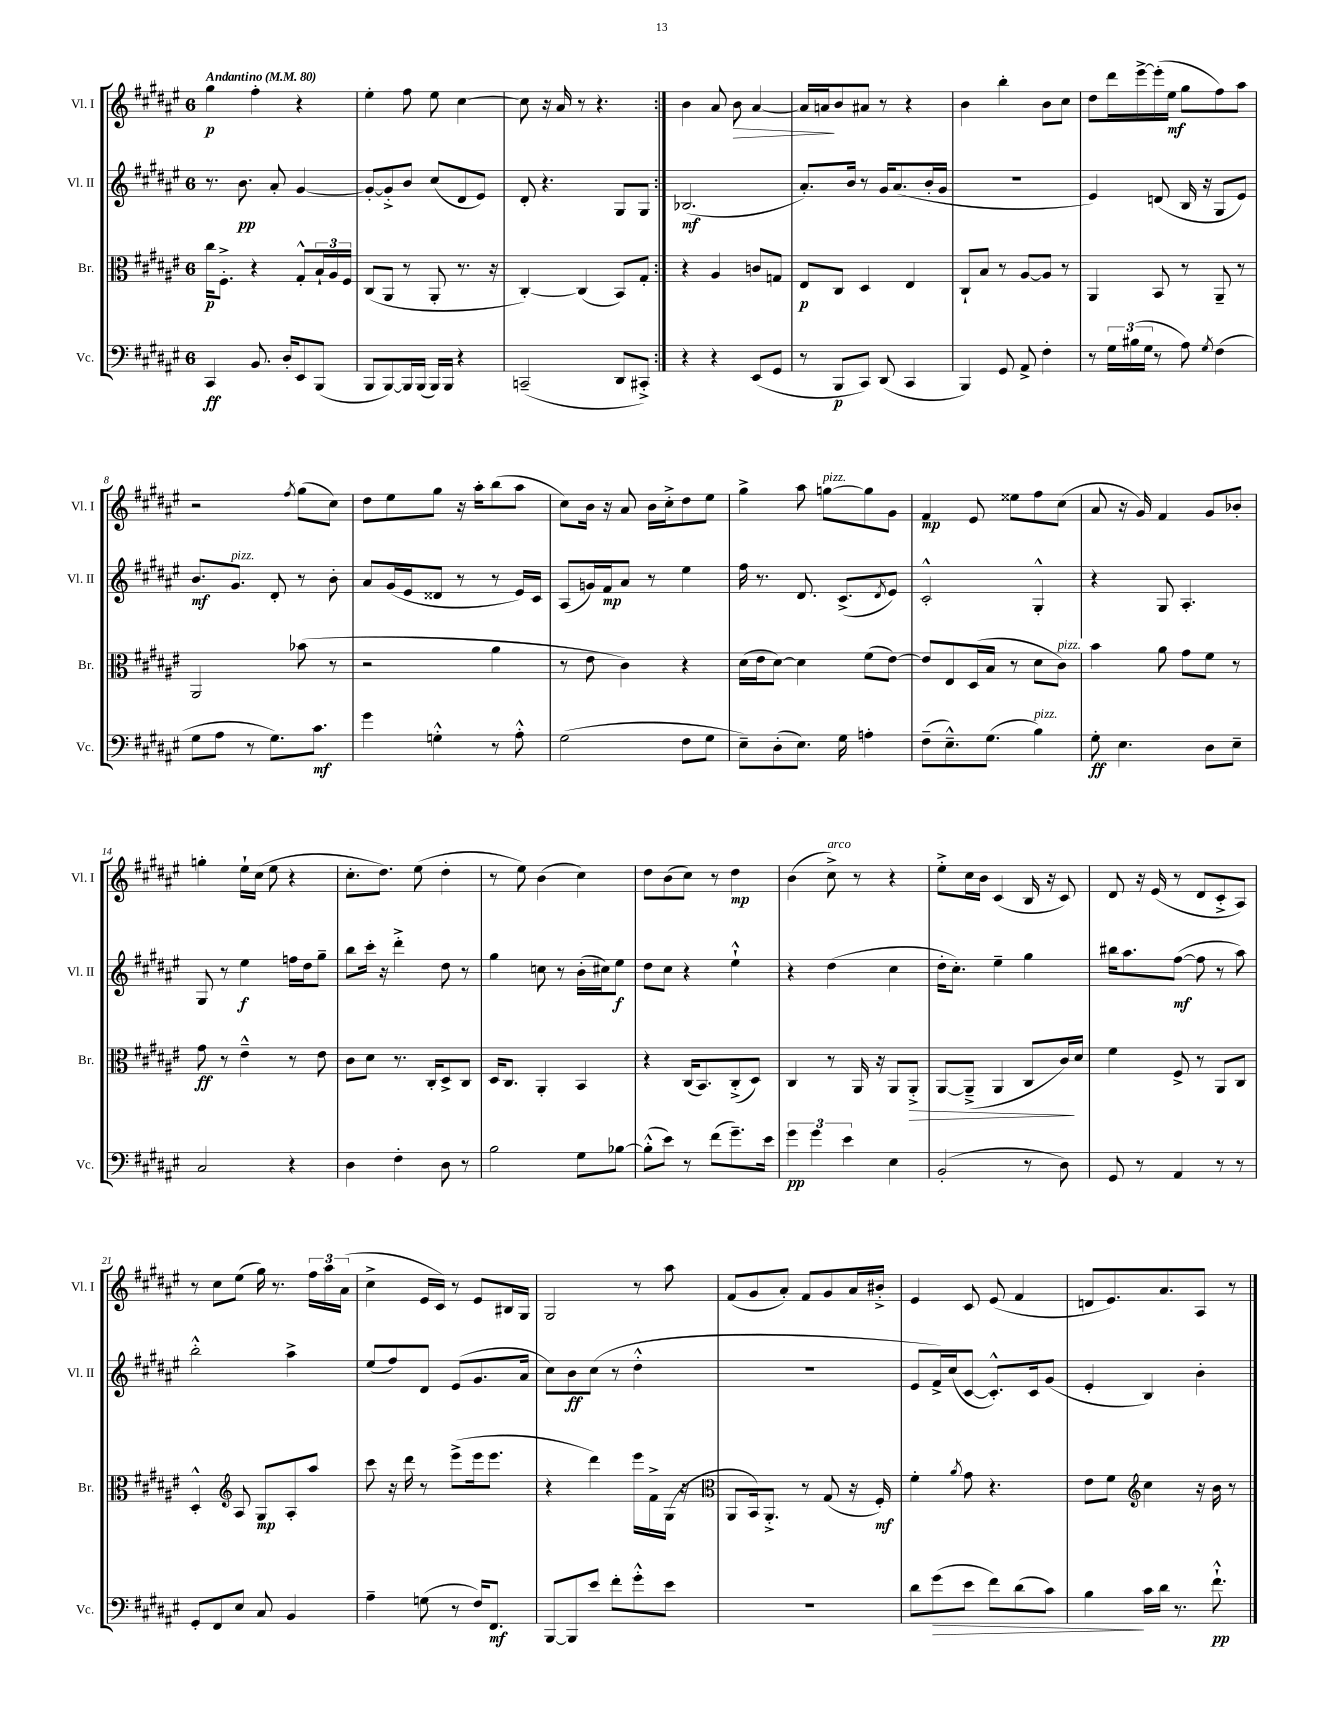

**kern	**dynam	**kern	**dynam	**kern	**dynam	**kern	**dynam
*part4	*part4	*part3	*part3	*part2	*part2	*part1	*part1
*staff4	*staff4	*staff3	*staff3	*staff2	*staff2	*staff1	*staff1
*I"Vc.	*	*I"Br.	*	*I"Vl. II	*	*I"Vl. I	*
*I'Vc.	*	*I'Br.	*	*I'Vl. II	*	*I'Vl. I	*
*clefF4	*	*clefC3	*	*clefG2	*	*clefG2	*
*k[f#c#g#d#a#e#]	*	*k[f#c#g#d#a#e#]	*	*k[f#c#g#d#a#e#]	*	*k[f#c#g#d#a#e#]	*
*M6/8	*	*M6/8	*	*M6/8	*	*M6/8	*
*MM80	*	*MM80	*	*MM80	*	*MM80	*
=1	=1	=1	=1	=1	=1	=1	=1
!	!	!	!	!	!	!LO:TX:a:B:t=Andantino	!
4CC#/	ff	16cc#\KL	p	8.r	.	4gg#\	p
.	.	8.F#'^\J	.	.	.	.	.
.	.	.	.	8.b\	pp	.	.
8.BB/	.	4r	.	.	.	4ff#'\	.
.	.	.	.	8a#'/	.	.	.
16D#'/KL	.	.	.	.	.	.	.
8EE#/	.	8G#'^^/L	.	[4g#/	.	4r	.
(8BBB/J	.	24B`/L	.	.	.	.	.
.	.	24A#/	.	.	.	.	.
.	.	24F#/JJ	.	.	.	.	.
=2	=2	=2	=2	=2	=2	=2	=2
8BBB/L	.	(8C#/L	.	8g#'/L_	.	4ee#'\	.
[8BBB/)	.	8AA#/J	.	8g#'^/]	.	.	.
16BBB/L]	.	8r	.	8b/J	.	8ff#\	.
(16BBB/JJ	.	.	.	.	.	.	.
16BBB/LL)	.	8AA#'/	.	(8cc#/L	.	8ee#\	.
16BBB/JJ	.	.	.	.	.	.	.
4r	.	8.r	.	8d#/	.	[4cc#\	.
.	.	.	.	8e#/J)	.	.	.
.	.	16r	.	.	.	.	.
=3	=3	=3	=3	=3	=3	=3	=3
(2CCn~/	.	[4C#'/)	.	8d#'/	.	8cc#\]	.
.	.	.	.	4.r	.	16r	.
.	.	.	.	.	.	16a#/	.
.	.	(4C#/]	.	.	.	8r	.
.	.	.	.	.	.	4.r	.
8DD#/L	.	8BB/L)	.	8G#/L	.	.	.
8CC#X'^/J)	.	8G#'/J	.	8G#/J	.	.	.
=4:|!	=4:|!	=4:|!	=4:|!	=4:|!	=4:|!	=4:|!	=4:|!
4r	.	4r	.	(2.B-X/	mf	4b\	.
4r	.	4A#/	.	.	.	8a#/	.
!	!	!	!	!	!	!	!LO:HP:b
.	.	.	.	.	.	8b\	>
(8EE#/L	.	8cn/L	.	.	.	[4a#/	.
8GG#/J	.	8Gn/J	.	.	.	.	.
=5	=5	=5	=5	=5	=5	=5	=5
8r	.	8E#/L	p	8.a#'/L)	.	16a#/LL]	.
.	.	.	.	.	.	16an/J	.
8BBB/L	p	8C#/J	.	.	.	8b/	]
.	.	.	.	16b/Jk	.	.	.
8CC#/J)	.	4D#/	.	8r	.	8a#X/J	.
(8DD#/	.	.	.	16g#/KL	.	8r	.
.	.	.	.	(8.a#/	.	.	.
4CC#/	.	4E#/	.	.	.	4r	.
.	.	.	.	16b'/L	.	.	.
.	.	.	.	16g#/JJ	.	.	.
=6	=6	=6	=6	=6	=6	=6	=6
4BBB/)	.	8C#`/L	.	2.r	.	4b\	.
.	.	8B/J	.	.	.	.	.
8GG#/	.	8r	.	.	.	4bb'\	.
8AA#^/	.	[8A#/L	.	.	.	.	.
4F#'\	.	8A#/J]	.	.	.	8b\L	.
.	.	8r	.	.	.	8cc#\J	.
=7	=7	=7	=7	=7	=7	=7	=7
8r	.	4AA#/	.	4e#/)	.	8dd#\L	.
24G#\LL	.	.	.	.	.	16ddd#\L	.
(24B#X\	.	.	.	.	.	.	.
.	.	.	.	.	.	[16eee#^\	.
24G#\JJ	.	.	.	.	.	.	.
8r	.	8BB/	.	(8dn/	.	(16eee#'\]	.
.	.	.	.	.	.	16ee#\JJ	mf
8A#\)	.	8r	.	16B/	.	8gg#\L	.
.	.	.	.	16r	.	.	.
8qG#/	.	.	.	.	.	.	.
(4F#\	.	8AA#~/	.	8G#/L	.	8ff#\)	.
.	.	8r	.	8e#/J)	.	8aa#\J	.
!!LO:LB:g=z
=8	=8	=8	=8	=8	=8	=8	=8
8G#\L	.	2AA#/	.	8.b/L	mf	2r	.
8A#\J	.	.	.	.	.	.	.
!	!	!	!	!LO:TX:a:i:t=pizz.	!	!	!
.	.	.	.	8.g#/J	.	.	.
8r	.	.	.	.	.	.	.
8.G#\L)	.	.	.	8d#'/	.	.	.
.	.	.	.	.	.	8qff#/	.
.	.	(8b-X\	.	8r	.	(8gg#\L	.
8.c#\J	mf	.	.	.	.	.	.
.	.	8r	.	8b'\	.	8cc#\J)	.
=9	=9	=9	=9	=9	=9	=9	=9
4g#\	.	2r	.	8a#/L	.	8dd#\L	.
.	.	.	.	(16g#/L	.	8ee#\	.
.	.	.	.	16e#/J	.	.	.
4Gn'^^\	.	.	.	8d##X/J	.	8gg#\J	.
.	.	.	.	8r	.	16r	.
.	.	.	.	.	.	16aa#'\KL	.
8r	.	4a#\	.	8r	.	(8bb\	.
8A#'^^\	.	.	.	16e#/LL)	.	8aa#\J	.
.	.	.	.	16c#/JJ	.	.	.
=10	=10	=10	=10	=10	=10	=10	=10
(2G#\	.	8r	.	(8A#/L	.	8cc#\L)	.
.	.	8e#\	.	16gn/L)	.	16b\Jk	.
.	.	.	.	16f#/J	mp	16r	.
.	.	4c#\)	.	8a#/J	.	8a#/	.
.	.	.	.	8r	.	16b\LL	.
.	.	.	.	.	.	16cc#'^\J	.
8F#\L	.	4r	.	4ee#\	.	8dd#\	.
8G#\J	.	.	.	.	.	8ee#\J	.
=11	=11	=11	=11	=11	=11	=11	=11
8E#~\L)	.	(16d#\LL	.	16ff#\	.	4gg#^\	.
.	.	16e#\J	.	8.r	.	.	.
(8D#'\	.	[8d#\J)	.	.	.	.	.
8.E#\J)	.	4d#\]	.	8.d#/	.	8aa#\	.
!	!	!	!	!	!	!LO:TX:a:i:t=pizz.	!
.	.	.	.	.	.	[8ggn\L	.
16G#\	.	.	.	(8.c#^/L	.	.	.
4An'\	.	(8f#\L	.	.	.	8gg\]	.
.	.	.	.	8qd#/	.	.	.
.	.	[8e#\J)	.	8e#/J)	.	8g#\J	.
=12	=12	=12	=12	=12	=12	=12	=12
(8F#~\L	.	8e#/L]	.	2c#'^^/	.	4f#/	mp
8.E#~^^\)	.	8E#/	.	.	.	.	.
.	.	(16D#/L	.	.	.	8e#/	.
(8.G#\J	.	16B/JJ	.	.	.	.	.
.	.	8r	.	.	.	8ee##X\L	.
!LO:TX:a:i:t=pizz.	!	!	!	!	!	!	!
4B\)	.	8d#\L	.	4G#'^^/	.	8ff#\	.
!	!	!LO:TX:a:i:t=pizz.	!	!	!	!	!
.	.	8c#\J)	.	.	.	(8cc#\J	.
=13	=13	=13	=13	=13	=13	=13	=13
8G#'\	ff	4b\	.	4r	.	8a#/	.
4.E#\	.	.	.	.	.	16r	.
.	.	.	.	.	.	16g#/)	.
.	.	8a#\	.	8G#/	.	4f#/	.
.	.	8g#\L	.	4.A#'/	.	.	.
8D#\L	.	8f#\J	.	.	.	8g#/L	.
8E#~\J	.	8r	.	.	.	8b-X'/J	.
!!LO:LB:g=z
=14	=14	=14	=14	=14	=14	=14	=14
2C#/	.	8g#\	ff	8G#/	.	4ggn'\	.
.	.	8r	.	8r	.	.	.
.	.	4e#~^^\	.	4ee#\	f	16ee#`\LL	.
.	.	.	.	.	.	(16cc#\JJ	.
.	.	.	.	.	.	8ee#\	.
4r	.	8r	.	16ffn\LL	.	4r	.
.	.	.	.	16dd#\J	.	.	.
.	.	8e#\	.	8gg#~\J	.	.	.
=15	=15	=15	=15	=15	=15	=15	=15
4D#\	.	8c#\L	.	8bb\L	.	8.cc#'\L	.
.	.	8d#\J	.	16ccc#'\Jk	.	.	.
.	.	.	.	16r	.	8.dd#\J)	.
4F#'\	.	8.r	.	4ddd#'^\	.	.	.
.	.	.	.	.	.	(8ee#\	.
.	.	16C#'/KL	.	.	.	.	.
8D#\	.	8D#^/	.	8dd#\	.	4dd#'\	.
8r	.	8C#/J	.	8r	.	.	.
=16	=16	=16	=16	=16	=16	=16	=16
2B\	.	16D#/KL	.	4gg#\	.	8r	.
.	.	8.C#/J	.	.	.	.	.
.	.	.	.	.	.	8ee#\)	.
.	.	4AA#'/	.	8ccn\	.	(4b\	.
.	.	.	.	8r	.	.	.
8G#\L	.	4BB/	.	(16b'\LL	.	4cc#\)	.
.	.	.	.	16cc#X\J)	.	.	.
[8B-X\J	.	.	.	8ee#\J	f	.	.
=17	=17	=17	=17	=17	=17	=17	=17
(8B-'^^\L]	.	4r	.	8dd#\L	.	8dd#\L	.
8e#\J)	.	.	.	8cc#\J	.	(8b\	.
8r	.	(16C#/KL	.	4r	.	8cc#\J)	.
.	.	8.BB/)	.	.	.	.	.
(8f#\L	.	.	.	.	.	8r	.
8.g#~\)	.	(8C#'^/	.	4ee#`^^\	.	4dd#\	mp
.	.	8D#/J)	.	.	.	.	.
16e#\Jk	.	.	.	.	.	.	.
=18	=18	=18	=18	=18	=18	=18	=18
6g#\	pp	4C#/	.	4r	.	(4b\	.
6g#\	.	.	.	.	.	.	.
!	!	!	!	!	!	!LO:TX:a:i:t=arco	!
.	.	8r	.	(4dd#\	.	8cc#^\)	.
6e#\	.	.	.	.	.	.	.
.	.	16AA#/	.	.	.	8r	.
.	.	16r	.	.	.	.	.
4E#\	.	8AA#/L	.	4cc#\	.	4r	.
!	!	!	!LO:HP:b	!	!	!	!
.	.	8AA#'^/J	>	.	.	.	.
=19	=19	=19	=19	=19	=19	=19	=19
(2BB'/	.	[8AA#/L	.	16dd#'\KL	.	8ee#'^\L	.
.	.	.	.	8.cc#'\J)	.	.	.
.	.	(8AA#~^/J]	.	.	.	16cc#\L	.
.	.	.	.	.	.	16b\JJ	.
.	.	4AA#/	.	4ee#~\	.	(4c#/	.
8r	.	8C#/L	.	4gg#\	.	16B/	.
.	.	.	.	.	.	16r	.
8D#\)	.	16c#/L)	.	.	.	8c#/)	.
.	.	16d#/JJ	]	.	.	.	.
=20	=20	=20	=20	=20	=20	=20	=20
8GG#/	.	4f#\	.	16bb#X\KL	.	8d#/	.
.	.	.	.	8.aa#\	.	.	.
8r	.	.	.	.	.	16r	.
.	.	.	.	.	.	(16e#/	.
4AA#/	.	8F#^/	.	([8ff#\J	mf	8r	.
.	.	8r	.	8ff#\]	.	8d#/L	.
8r	.	8AA#/L	.	8r	.	8c#'^/	.
8r	.	8C#/J	.	8aa#\)	.	8A#/J)	.
!!LO:LB:g=z
=21	=21	=21	=21	=21	=21	=21	=21
8GG#'/L	.	4D#'^^/	.	2bb'^^\	.	8r	.
8FF#/	.	.	.	.	.	8cc#\L	.
*	*	*clefG2	*	*	*	*	*
8E#/J	.	8A#/	.	.	.	(8ee#\J	.
8C#/	.	8G#/L	mp	.	.	16gg#\)	.
.	.	.	.	.	.	8.r	.
4BB/	.	8A#'/	.	4aa#^\	.	.	.
.	.	8aa#/J	.	.	.	24ff#\LL	.
.	.	.	.	.	.	24aa#\	.
.	.	.	.	.	.	(24a#\JJ	.
=22	=22	=22	=22	=22	=22	=22	=22
4A#~\	.	8ccc#\	.	(8ee#/L	.	4cc#^\	.
.	.	16r	.	8ff#/)	.	.	.
.	.	16ddd#\	.	.	.	.	.
(8Gn\	.	8r	.	8d#/J	.	16e#/LL	.
.	.	.	.	.	.	16c#/JJ)	.
8r	.	(8eee#^\L	.	(8e#/L	.	8r	.
16F#/KL)	.	16eee#\k	.	8.g#/	.	8e#/L	.
8.FF#/J	mf	8.eee#\J	.	.	.	.	.
.	.	.	.	.	.	16B#X/L	.
.	.	.	.	16a#/Jk	.	16G#/JJ	.
=23	=23	=23	=23	=23	=23	=23	=23
[8BBB/L	.	4r	.	8cc#\L)	.	2G#/	.
8BBB/]	.	.	.	8b\	ff	.	.
8e#/J	.	4ddd#\)	.	(8cc#\J	.	.	.
8f#'\L	.	.	.	8r	.	.	.
8g#'^^\	.	16eee#\LL	.	4dd#'^^\	.	8r	.
.	.	16f#^\	.	.	.	.	.
8e#\J	.	(16G#\JJ	.	.	.	8aa#\	.
.	.	16r	.	.	.	.	.
=24	=24	=24	=24	=24	=24	=24	=24
*	*	*clefC3	*	*	*	*	*
2.r	.	8AA#/L	.	2.r	.	(8f#/L	.
.	.	16BB/k)	.	.	.	8g#/	.
.	.	8.AA#'^/J	.	.	.	.	.
.	.	.	.	.	.	8a#'/J)	.
.	.	8r	.	.	.	8f#/L	.
.	.	(8G#/	.	.	.	8g#/	.
.	.	16r	.	.	.	16a#/L	.
.	.	16F#'/)	mf	.	.	16b#X'^/JJ	.
=25	=25	=25	=25	=25	=25	=25	=25
8d#\L	.	4f#'\	.	8e#/L	.	4e#/	.
!	!LO:HP:b	!	!	!	!	!	!
(8g#\	>	.	.	16f#^/L)	.	.	.
.	.	.	.	(16cc#/J	.	.	.
.	.	8qa#/	.	.	.	.	.
8e#\J	.	8g#\	.	[8c#/J	.	8c#/	.
8f#\L)	.	4.r	.	8.c#'^^/L])	.	(8e#/	.
(8d#\	.	.	.	.	.	4f#/	.
.	.	.	.	16c#/k	.	.	.
8c#\J)	.	.	.	(8g#/J	.	.	.
=26	=26	=26	=26	=26	=26	=26	=26
4B\	.	8e#\L	.	4e#'/	.	8dn/L	.
.	.	8f#\J	.	.	.	8.e#/)	.
*	*	*clefG2	*	*	*	*	*
16c#\LL	]	4cc#\	.	4B/)	.	.	.
16d#\JJ	.	.	.	.	.	8.a#/	.
8.r	.	.	.	.	.	.	.
.	.	16r	.	4b'\	.	8A#/J	.
8.f#`^^\	pp	16b\	.	.	.	.	.
.	.	8r	.	.	.	8r	.
==	==	==	==	==	==	==	==
*-	*-	*-	*-	*-	*-	*-	*-
